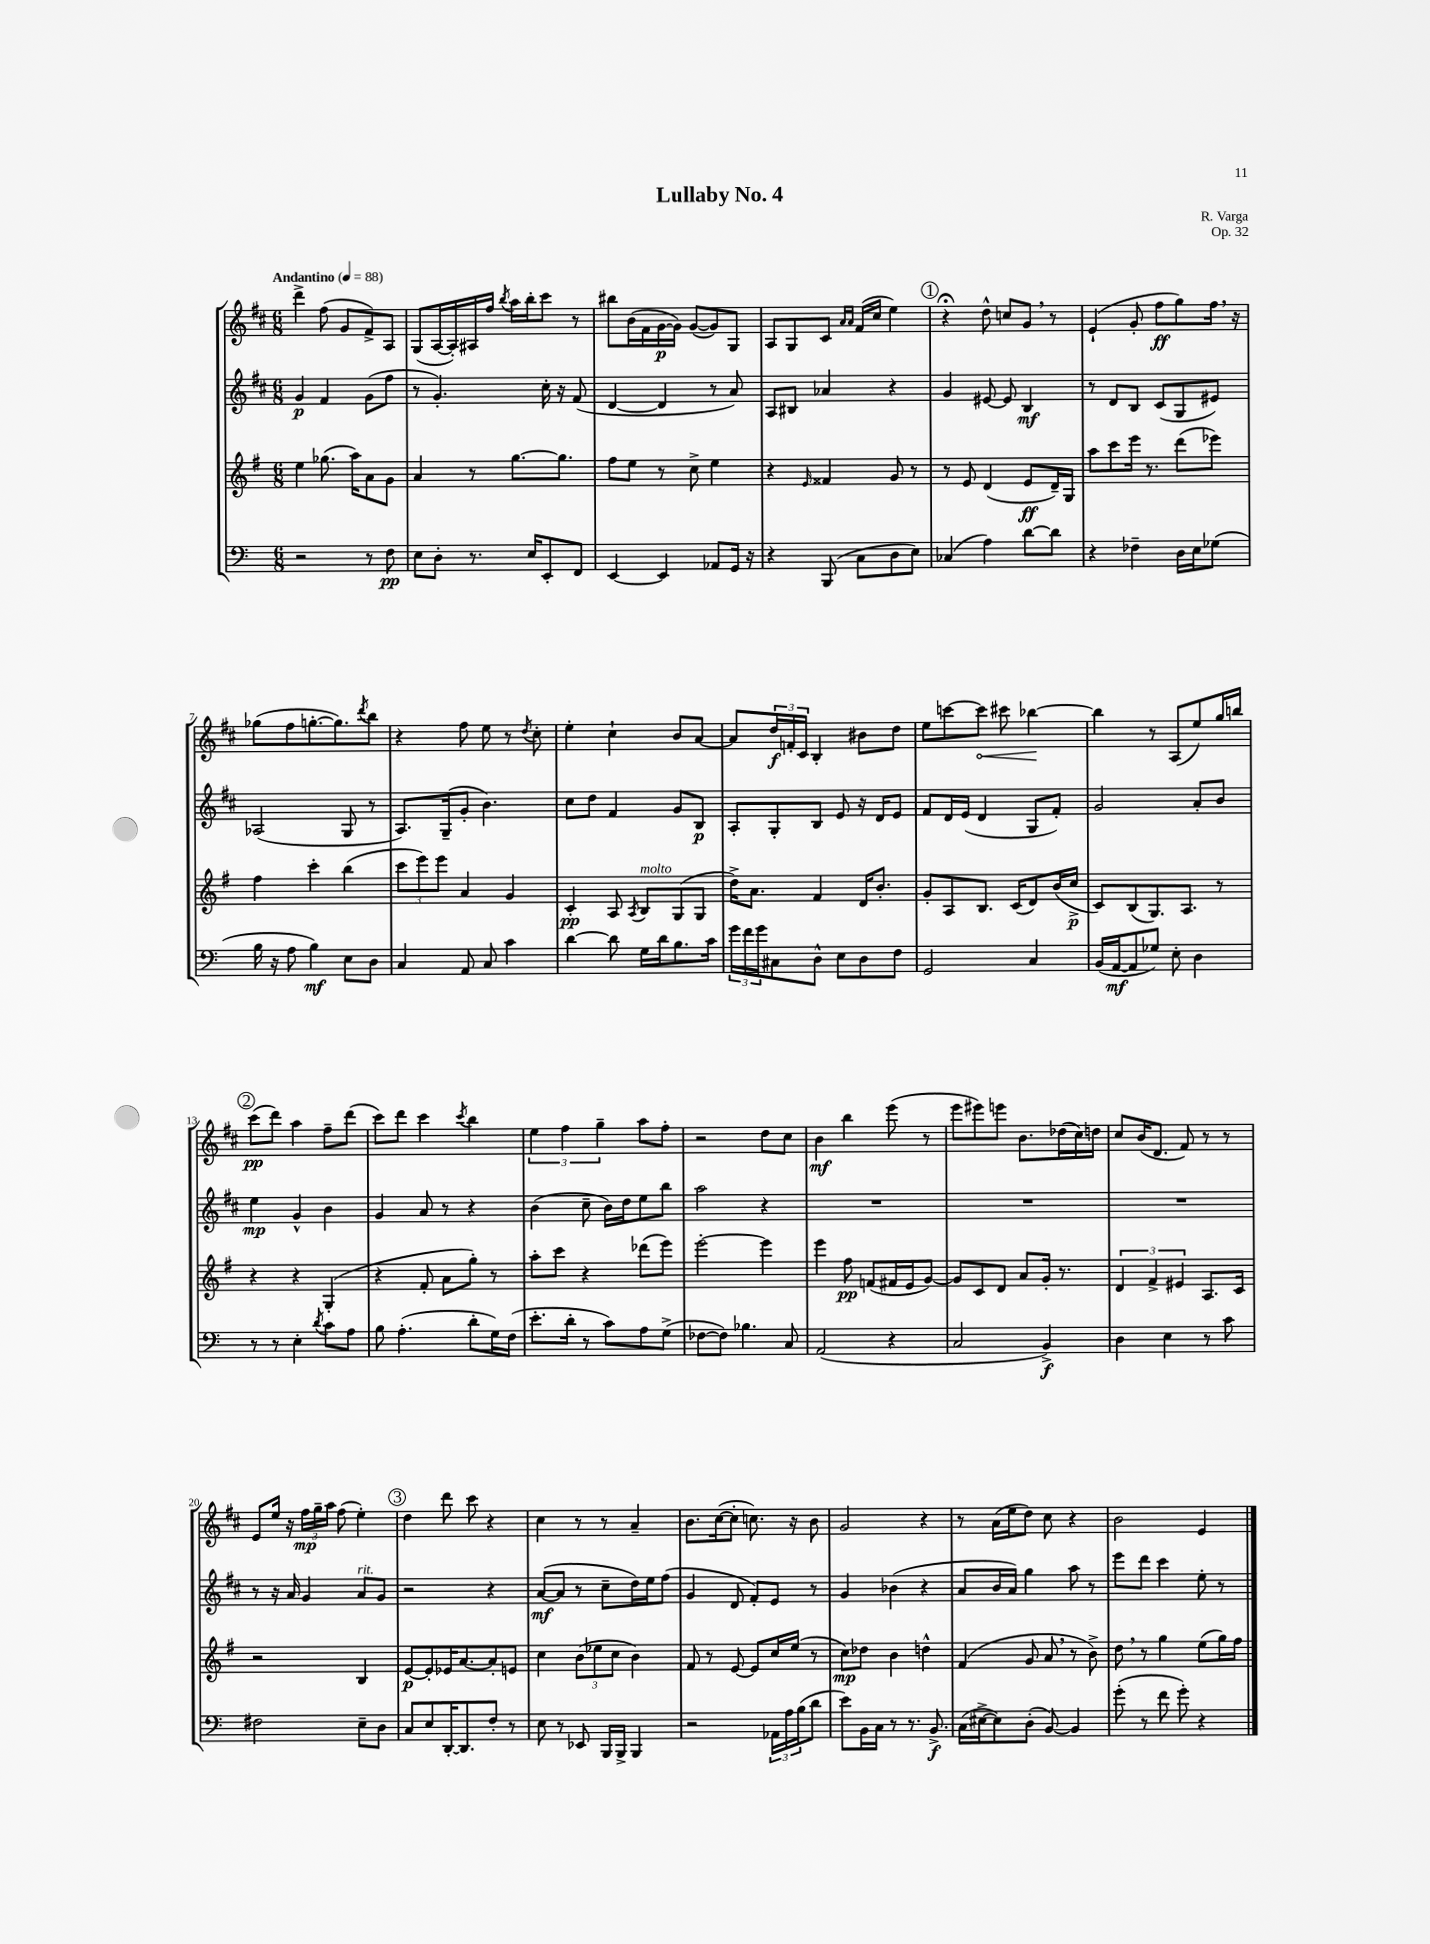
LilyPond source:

\header { title = "Lullaby No. 4" composer = "R. Varga" opus = "Op. 32" }
<<
\new StaffGroup <<
\new Staff = "s0" {
    \clef treble \key d \major \numericTimeSignature \time 6/8 \tempo "Andantino" 4 = 88
    d'''4-> fis''8( g'8 fis'8->) a8 |
    g8( a16~ a16-.) ais16 fis''16 \acciaccatura { b''8 } a''16 b''16-. cis'''8 r8 |
    bis''8 b'16( fis'16 g'16~\p g'16) g'8~( g'8) g8 |
    a8 g8 cis'8 \grace { a'16 a'16 } fis'16( cis''16 e''4) |
    \mark \markup { \circle "1" } r4\fermata d''8-^ c''8 g'8 \breathe r8 |
    e'4-!( g'8-. fis''8\ff g''8) fis''16 \breathe r16 |
    ges''8( fis''8 g''8.~-. g''8.) \acciaccatura { d'''8 } b''8 |
    r4 fis''8 e''8 r8 \acciaccatura { d''8 } cis''8-. |
    e''4-. cis''4-! b'8 a'8~ |
    a'8 \tuplet 3/2 { d''16\f f'16-. cis'16 } b4-. bis'8 d''8 |
    e''8 c'''8~ \once \override Hairpin.circled-tip = ##t c'''8\< cis'''8 bes''4~\! |
    bes''4 r8 a8( e''8) g''16 b''16 |
    \mark \markup { \circle "2" } cis'''8\pp( d'''8) a''4 fis''8-- d'''8( |
    cis'''8) d'''8 cis'''4 \acciaccatura { cis'''8 } b''4 |
    \tuplet 3/2 { e''4 fis''4 g''4-- } a''8 fis''8-. |
    r2 d''8 cis''8 |
    b'4\mf b''4 e'''8( r8 |
    e'''8 eis'''8) e'''8 b'8. des''16( cis''16) d''16 |
    cis''8 b'16( d'8. fis'8) r8 r8 |
    e'8 e''16 r16 \tuplet 3/2 { fis''16\mp g''16-- a''16 } fis''8( e''4-.) |
    \mark \markup { \circle "3" } d''4 d'''8 cis'''8 r4 |
    cis''4 r8 r8 a'4-- |
    b'8. cis''16~( cis''8-. c''8.) r16 b'8 |
    g'2 r4 |
    r8 a'16( e''16 d''8) cis''8 r4 |
    b'2 e'4 \bar "|." |
}
\new Staff = "s1" {
    \clef treble \key d \major \numericTimeSignature \time 6/8
    g'4\p fis'4 g'8( fis''8 |
    r8 g'4.-.) cis''16-. r16 fis'8( |
    d'4~ d'4 r8 a'8) |
    a8 bis8 aes'4 r4 |
    \mark \markup { \circle "1" } g'4 eis'8~ eis'8 b4\mf |
    r8 d'8 b8 cis'8( g8 eis'8) |
    aes2( g8 r8 |
    a8.) g16--( g'8-. b'4.) |
    cis''8 d''8 fis'4 g'8 b8\p |
    a8-. g8-. b8 e'8 r16 d'16 e'8 |
    fis'8 d'16 e'16( d'4 g8 fis'8-.) |
    g'2 a'8-. b'8 |
    \mark \markup { \circle "2" } e''4\mp g'4-^ b'4 |
    g'4 a'8 r8 r4 |
    b'4( cis''8-- b'16) d''16 e''8 b''8 |
    a''2 r4 |
    R2. |
    R2. |
    R2. |
    r8 r16 a'16 g'4 a'8^\markup { \italic "rit." } g'8 |
    \mark \markup { \circle "3" } r2 r4 |
    a'8~\mf( a'8 r8 cis''8-- d''16) e''16 fis''8( |
    g'4 d'8 fis'8-.) e'8 r8 |
    g'4 bes'4( r4 |
    a'8 b'16 a'16) g''4 a''8 r8 |
    e'''8 d'''8 cis'''4 e''8-. r8 \bar "|." |
}
\new Staff = "s2" {
    \clef treble \key g \major \numericTimeSignature \time 6/8
    e''4 ges''8.( a''16) a'8 g'8 |
    a'4 r8 g''8.~ g''8. |
    fis''8 e''8 r8 c''8-> e''4 |
    r4 \grace { e'16 } fisis'4 g'8 r8 |
    \mark \markup { \circle "1" } r8 e'8 d'4( e'8\ff d'16--) g16 |
    a''8 c'''8 e'''16 r8. d'''8( ees'''8) |
    fis''4 c'''4-. b''4( |
    \tuplet 3/2 { c'''8 e'''8) e'''8 } a'4 g'4 |
    c'4-.\pp a8 \acciaccatura { a8 } b8^\markup { \italic "molto" } g8( g8 |
    d''16->) a'8. fis'4 d'16 b'8.-. |
    g'8-. a8 b8. c'16( d'8) b'16( c''16->\p |
    c'8) b8( g8.) a8. r8 |
    \mark \markup { \circle "2" } r4 r4 g4-.( |
    r4 fis'8-. a'8 g''8-.) r8 |
    a''8-. c'''8 r4 des'''8( e'''8) |
    e'''2~-. e'''4 |
    e'''4 fis''8\pp f'8( fis'16 e'16 g'8~) |
    g'8 c'8 d'8 a'8 g'16-. r8. |
    \tuplet 3/2 { d'4 fis'4-> eis'4 } a8. c'16 |
    r2 b4 |
    \mark \markup { \circle "3" } e'8~\p e'8-. ees'16 a'8.~ a'8-. e'8 |
    c''4 \tuplet 3/2 { b'8( ees''8 c''8 } b'4) |
    fis'8 r8 e'8~ e'8 c''16 e''16( r8 |
    c''8\mp) des''8 b'4 d''4-^ |
    fis'4( g'8 a'8 \breathe r8 b'8->) |
    d''8 \breathe r8 g''4 e''8( g''16) fis''16 \bar "|." |
}
\new Staff = "s3" {
    \clef bass \key c \major \numericTimeSignature \time 6/8
    r2 r8 f8\pp |
    e8 d8-. r8. e16 e,8-. f,8 |
    e,4~ e,4 aes,8 g,16 r16 |
    r4 b,,8( c8 d8 e8) |
    \mark \markup { \circle "1" } ces4( a4) d'8~ d'8 |
    r4 fes4-- d16 e16 ges8( |
    b16 r16 a8 b4\mf) e8 d8 |
    c4 a,8 c8 c'4 |
    d'4~ d'8 g16 d'16 b8. c'16 |
    \tuplet 3/2 { g'16 f'16 g'16 } cis8 d8-^ e8 d8 f8 |
    g,2 c4 |
    b,16( a,16~\mf a,8 ges8) e8-. d4 |
    \mark \markup { \circle "2" } r8 r8 e4-. \acciaccatura { d'8 } c'8 a8 |
    b8 a4.-.( d'8-. g16) f16( |
    e'8.-. d'16-. r8 c'8) a8 g8->( |
    fes8~ fes8) bes4. c8 |
    a,2( r4 |
    c2 b,4->\f) |
    d4 e4 r8 c'8 |
    fis2 e8-- d8 |
    \mark \markup { \circle "3" } c8 e8 d,16~-. d,8. f8-. r8 |
    e8 r8 ees,8 b,,16 b,,16-> b,,4 |
    r2 \tuplet 3/2 { aes,16 a16 b16( } d'8 |
    e'8) b,16 c16 r8 r8. b,8.->\f |
    c16( eis16~-> eis8) d8-.( b,8~) b,4 |
    g'8-.( r8 f'8 g'8-.) r4 \bar "|." |
}
>>
>>
